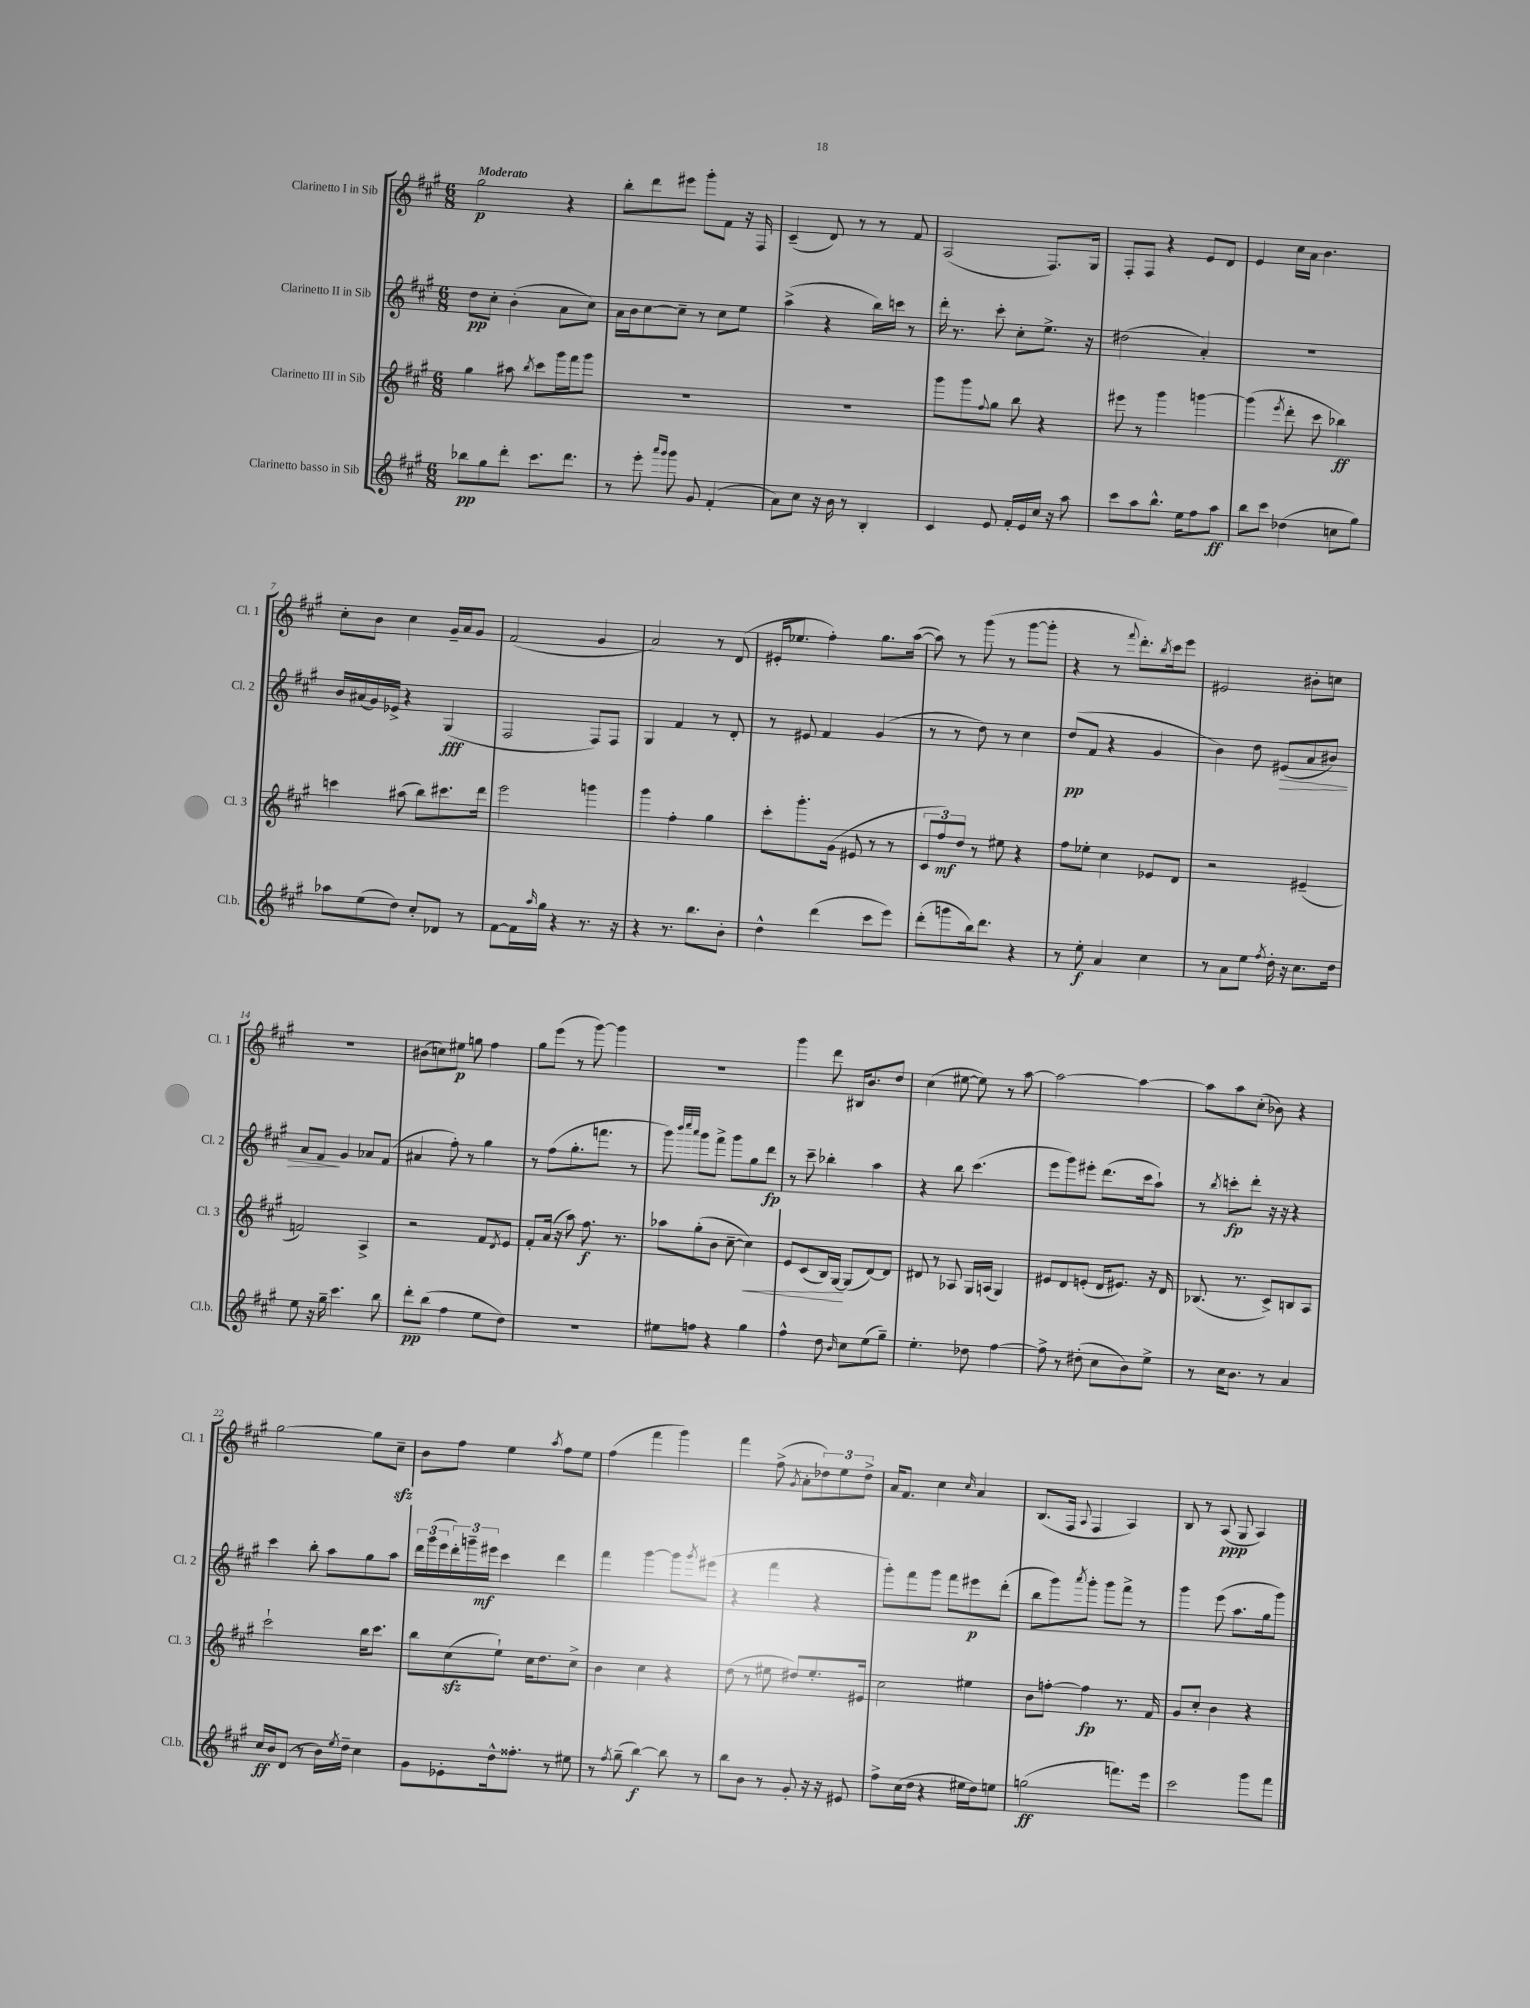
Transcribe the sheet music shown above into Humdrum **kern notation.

**kern	**kern	**kern	**kern
*staff4	*staff3	*staff2	*staff1
*clefG2	*clefG2	*clefG2	*clefG2
*k[f#c#g#]	*k[f#c#g#]	*k[f#c#g#]	*k[f#c#g#]
*M6/8	*M6/8	*M6/8	*M6/8
8bb-	4gg#	8dd	2gg#
8gg#	.	8cc#'	.
8ddd'	8aa#	(4b'	.
.	8qbb	.	.
8.ccc#	8ccc#	.	.
.	16ggg#	8a	4r
8.ddd	16fff#	.	.
.	8ggg#	8cc#)	.
=	=	=	=
8r	2.r	16a	8bb'
.	.	16b	.
8eee'	.	[8cc#	8ddd
16qqaaa	.	.	.
16qqggg#	.	.	.
8ggg#	.	8cc#~]	8eee#
8g#	.	8r	8ggg#'
(4f#'	.	8cc#	8f#
.	.	8ee	16r
.	.	.	16F#
=	=	=	=
8a)	2.r	(4aa^	(4c#~
8cc#	.	.	.
16r	.	4r	8d)
16b	.	.	.
8r	.	.	8r
4B'	.	16bb)	8r
.	.	16ccc	.
.	.	8r	8f#
=	=	=	=
4c#	8ggg#	16ddd'	(2A
.	.	8.r	.
.	8ggg#	.	.
.	8qqff#	.	.
8e	8gg#	8ccc#'	.
16f#'	8bb	8cc#'	.
16e	.	.	.
16cc#	4r	8.ee^	8.F#)
16r	.	.	.
8aa	.	.	.
.	.	16r	16G#
=	=	=	=
8ccc#	8eee#	(2dd#	8F#'
8aa	8r	.	8F#
8.bb^^	4ggg#	.	4r
16ee	.	.	.
8ff#	[4ggg	4a')	8e
8aa	.	.	8d
=	=	=	=
8bb	(4ggg]	2.r	4e
8ccc#	.	.	.
.	8qeee	.	.
(4dd-	8ddd'	.	16cc#
.	.	.	16a
.	8ccc#	.	4.b
8cc	4bb-)	.	.
8gg#)	.	.	.
=	=	=	=
8aa-	4ccc	16b	8cc#'
.	.	(16a#	.
(8ee	.	16g#)	8b
.	.	16e-^	.
8dd)	(8aa#	4r	4cc#
8cc#'	8bb)	.	.
8d-	8.ccc#	(4G#	16g#~
.	.	.	16a
8r	.	.	8g#
.	16ddd	.	.
=	=	=	=
[8f#	2eee	2F#	(2f#
16f#]	.	.	.
16qqaa	.	.	.
16gg#	.	.	.
4r	.	.	.
8.r	4ggg	8F#)	4g#
.	.	8F#	.
16r	.	.	.
=	=	=	=
4r	4ggg#	4G#	2a)
8.r	4ff#'	4f#	.
8.bb	.	.	.
.	4gg#	8r	8r
8b'	.	8d'	(8d
=	=	=	=
4dd^^	8ccc#'	8r	16e#'
.	.	.	8.ee-
.	8.ggg#'	8e#	.
(4ddd	.	4f#	4ff#')
.	(16g#	.	.
.	8e#	.	.
8ccc#	8r	(4g#	8.gg#
8eee)	8r	.	.
.	.	.	([16aa
=	=	=	=
(8ddd'	12c#	8r	8aa])
.	12ff#)	.	.
8ggg	.	8r	8r
.	12dd	.	.
16bb)	8r	8dd)	(8ggg#
8.ddd	.	.	.
.	8ee#	8r	8r
4r	4r	4cc#	[8ggg#
.	.	.	8ggg#']
=	=	=	=
8r	8ff#	(8dd	4r
8ee'	8ee-'	8f#	.
4a	4cc#	4r	8r
.	.	.	8qqfff#
.	.	.	8.ddd')
4cc#	8e-	4g#	.
.	.	.	8qbb
.	.	.	16ccc#
.	8d	.	8eee
=	=	=	=
8r	2r	4b)	2e#
8a	.	.	.
8ee	.	8dd	.
8qff#	.	.	.
16dd'	.	(8e#	.
16r	.	.	.
8.cc#	(4e#~	8a	8b#'
.	.	8b#)	8cc
16dd	.	.	.
=	=	=	=
8ee	2f)	8a	2.r
16r	.	8f#	.
16gg#~	.	.	.
4.ccc#	.	4g#	.
.	4A^	8a-	.
8bb	.	(8f#	.
=	=	=	=
8ddd'	2r	4a#	(8b#
(8bb	.	.	8cc)
4ff#	.	8ff#')	8ee#
.	.	8r	8gg
8ee	8f#	4gg#	4ff#
.	8qd	.	.
8dd)	8e	.	.
=	=	=	=
2.r	8f#'	8r	8gg#
.	(16a	(8ff#	(8eee
.	16r	.	.
.	8aa)	8.gg#'	8r
.	8.ff#	.	[8ggg#)
.	.	8.fff	.
.	.	.	4ggg#]
.	8.r	.	.
.	.	8r	.
=	=	=	=
8ee#	8aa-	8ggg#)	2.r
.	.	32qqbbb	.
.	.	32qqcccc#	.
.	.	32qqaaa	.
8ff	(8gg#'	8ggg#	.
4r	8b	8fff#^	.
.	[8cc#~	8ggg#	.
4gg#	4cc#])	8gg#	.
.	.	8ddd	.
=	=	=	=
4ff#^^	8e	8r	4ggg#
.	(8c#	8ccc#~	.
8dd	16B)	4bb-'	8ddd
.	[16G#	.	.
16qqb	.	.	.
8cc#	(8G#]	.	16B#
.	.	.	8.b
(8ee	[8d)	4aa	.
8gg#~)	8d]	.	8dd
=	=	=	=
4.ee'	8d#	4r	(4cc#
.	8r	.	.
.	8A-	8bb	[8ee#
8dd-	16G#	(4.ccc#	8ee#])
.	(16A	.	.
[4ff#	4G#)	.	8r
.	.	.	[8aa
=	=	=	=
8ff#^]	8e#	8eee	2aa_
8r	8d	8ggg#)	.
(8dd#'	(8e'	8eee#'	.
8cc#	16d	(8.ddd	.
.	8.e#)	.	.
8b)	.	.	4aa_
.	.	16ccc#	.
8ee^	16r	8aa`)	.
.	16d	.	.
=	=	=	=
8r	(8.B-	8r	8aa]
.	.	8qbb	.
16cc#	.	8ccc'	8aa
8.b	8.r	.	.
.	.	8ddd'	(8cc#'
8r	8c#^)	16r	8b-)
.	.	16r	.
4a	8B	4r	4r
.	8A	.	.
=	=	=	=
16cc#	2ccc#`	4ccc#	[2gg#
16b	.	.	.
(8d	.	.	.
8r	.	8bb'	.
16b)	.	8aa	.
8qee	.	.	.
16dd~	.	.	.
4cc#	16bb	8gg#	8gg#]
.	8.ccc#	.	.
.	.	8aa	8cc#~
=	=	=	=
8g#	8bb	24ddd	8b
.	.	(24ggg#	.
.	.	24eee	.
8e-'	(8cc#	24ddd')	8ff#
.	.	24ggg~	.
.	.	24eee#	.
16dd^^	8ee`)	4ccc#	4ee
8.ff##'	.	.	.
.	16cc#	.	.
.	8.dd	.	.
.	.	.	8qaa
8r	.	4ddd	8ff#
8ee#	8cc#^	.	8ee
=	=	=	=
8r	4b	4fff#	(4ff#
8qff#	.	.	.
(8gg#~	.	.	.
[4bb)	4cc#	[4ggg#	4fff#
8bb]	4r	8ggg#]	4ggg#)
.	.	8qggg#	.
8r	.	(8eee#	.
=	=	=	=
8bb	(8dd	4r	4fff#
8b	8r	.	.
8r	8ee#	4fff#	(8ff#^
.	.	.	8qg#
8g#'	8dd#)	.	8a'
16r	8.ee#'	4r	12dd-)
16r	.	.	.
.	.	.	12ee
8e#	.	.	.
.	.	.	12dd-^
.	16e#	.	.
=	=	=	=
8ff#^	2cc#	8ggg#')	16a
.	.	.	8.f#
(16cc#	.	8fff#	.
16dd	.	.	.
4r	.	8ggg#	4cc#
.	.	8fff#	.
.	.	.	16qqcc#
16ee#	4ee#	8eee#	4a
16dd)	.	.	.
8ee	.	(8ddd'	.
=	=	=	=
(2gg	8b	8bb	(8.B
.	[8ff'	8ggg#)	.
.	.	.	16F#
.	.	8qaaa	8qqA
.	4ff]	8ggg#'	4F#
.	.	8ggg#	.
8.fff)	8.r	8fff#^	4A)
.	.	8r	.
16eee	16f#	.	.
=	=	=	=
2ccc#	8g#	4ggg#	8B
.	8cc#'	.	8r
.	4b	(8eee	(8A
.	.	8.aa	8G#
8ggg#	4r	.	4A)
.	.	16gg#	.
8fff#	.	8ggg#)	.
==	==	==	==
*-	*-	*-	*-
